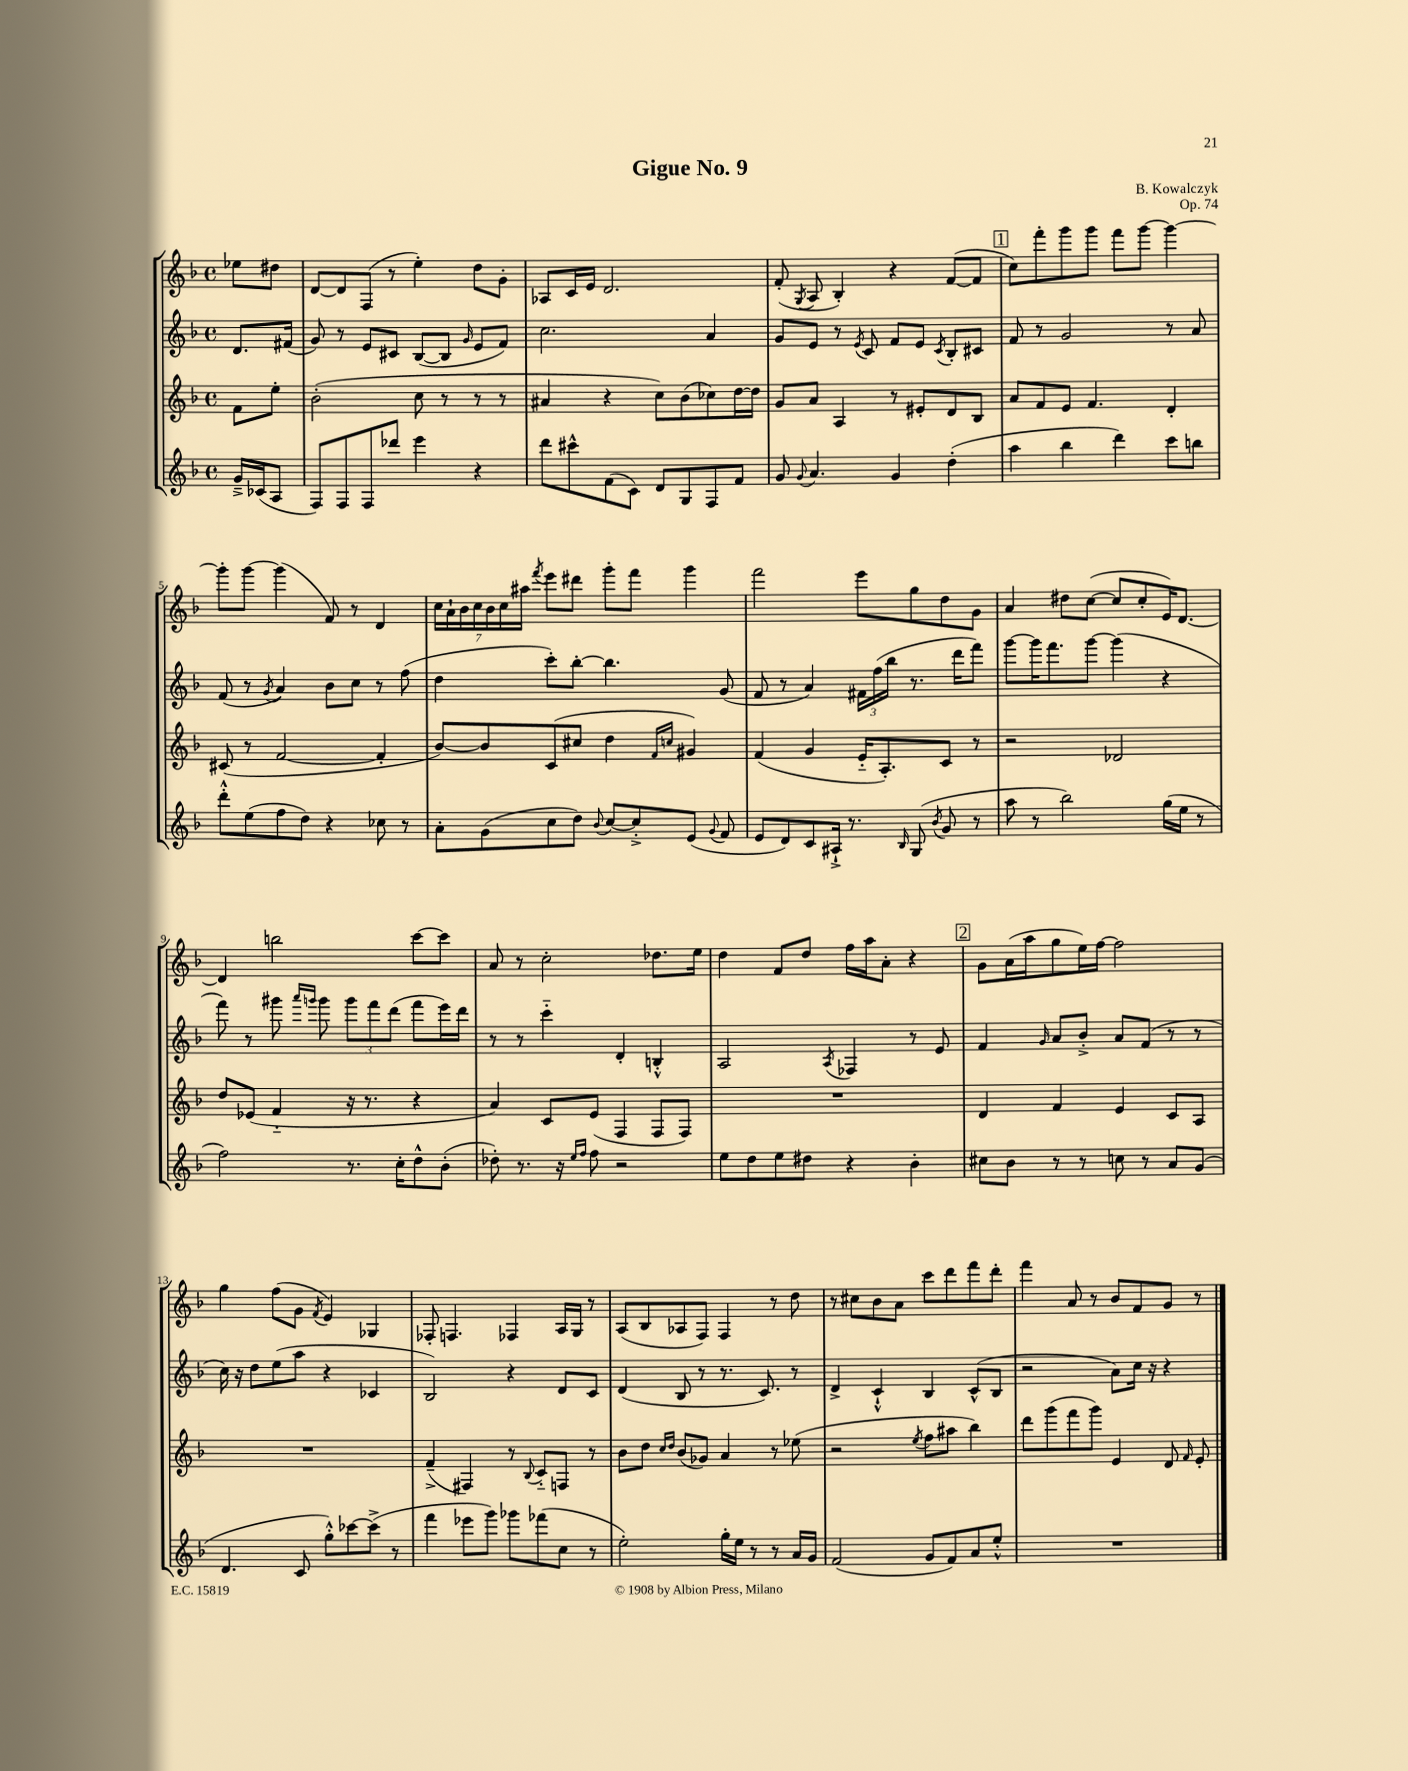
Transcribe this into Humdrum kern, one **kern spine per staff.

**kern	**kern	**kern	**kern
*part4	*part3	*part2	*part1
*staff4	*staff3	*staff2	*staff1
*clefG2	*clefG2	*clefG2	*clefG2
*k[b-]	*k[b-]	*k[b-]	*k[b-]
*M4/4	*M4/4	*M4/4	*M4/4
*met(c)	*met(c)	*met(c)	*met(c)
=	=	=	=
16g~^/LL	8f\L	8.d/L	8ee-X\L
(16c-X/J	.	.	.
8A/J	8ee'\J	.	8dd#X\J
.	.	(16f#X/Jk	.
=1	=1	=1	=1
8F/L)	(2b-'\	8g/)	[8d/L
8F/	.	8r	8d/]
8F/	.	8e/L	(8F/J
8ddd-X/J	.	8c#X/J	8r
4eee\	8cc\	([8B-/L	4ee'\)
.	8r	8B-/J]	.
.	.	16qqg/	.
4r	8r	8e/L	8dd\L
.	8r	8f/J)	8g'\J
=2	=2	=2	=2
8ddd\L	4a#X/	2.cc\	8A-X/L
8ccc#X^^\	.	.	16c/L
.	.	.	16e/JJ
(8f\	4r	.	2.d/
8c\J)	.	.	.
8d/L	8cc\L)	.	.
8G/	(8b-\	.	.
8F/	8cc-X\)	4a/	.
8f/J	[16dd\L	.	.
.	16dd\JJ]	.	.
=3	=3	=3	=3
8g/	8g/L	8g/L	(8f'/
8qqg/	.	.	8qG/
4.a/	8a/J	8e/J	8A/
.	4A/	8r	4B-'/)
.	.	8qe/	.
.	.	8c/	.
4g/	8r	8f/L	4r
.	8e#X'/L	8e/J	.
.	.	8qc/	.
(4dd'\	8d/	8B-'/L	([8f/L
.	8B-/J	8c#X/J	8f/J]
!!LO:REH:place=s1:t=1
=4	=4	=4	=4
4aa\	8a/L	8f/	8cc\L)
.	8f/	8r	8fff'\
4bb-\	8e/J	2g/	8ggg\
.	4.f/	.	8ggg\J
4ddd\)	.	.	8fff\L
.	.	.	[8ggg\J
8ccc\L	4d'/	8r	4ggg\_
8bbn\J	.	8a/	.
!!LO:LB:g=z
=5	=5	=5	=5
8ddd'^^\L	(8c#X/	(8f/	8ggg'\L]
(8ee\	8r	8r	[8ggg\J
.	.	8qg/	.
8ff\	[2f/	4a/)	(4ggg\]
8dd\J)	.	.	.
4r	.	8b-\L	8f/)
.	.	8cc\J	8r
8cc-X\	4f'/]	8r	4d/
8r	.	(8ff\	.
=6	=6	=6	=6
8a'\L	[8b-/L)	4dd\	28cc\LL
.	.	.	28a`\
.	.	.	28b-\
.	.	.	28cc\
(8g\	8b-/]	.	.
.	.	.	28b-\
.	.	.	28cc\
.	.	.	28aa#X\JJ
.	.	.	8qfff/
8cc\	(8c/	8ccc'\L)	8eee\L
8dd\J)	8cc#X/J	[8bb-'\J	8ddd#X\J
8qqb-/	.	.	.
[8cc/L	4dd\	4.bb-\]	8ggg'\L
8cc'^/]	.	.	8fff\J
.	16qqf/LL	.	.
.	16qqccn/JJ	.	.
(8e/J	4g#X/)	.	4ggg\
8qqg/	.	.	.
8f/	.	(8g/	.
=7	=7	=7	=7
8e/L	(4f/	8f/	2fff\
8d/)	.	8r	.
8c/	4g/	4a/)	.
16A#X`^/Jk	.	.	.
8.r	.	.	.
.	16e/KL	24f#X\LL	8eee\L
.	.	(24ff\	.
.	8.A'/)	.	.
.	.	24bb-\JJ	.
16qqB-/	.	.	.
(8G/	.	8.r	8gg\
8qb-/	.	.	.
8g/	8c/J	.	8dd\
.	.	16ddd\KL	.
8r	8r	8fff\J)	8g\J
=8	=8	=8	=8
8aa\	2r	[8ggg\L	4a/
8r	.	16ggg\K]	.
.	.	8.fff\	.
2bb-\)	.	.	8dd#X\L
.	.	[8ggg\J	([8cc\J
.	2d-X/	(4ggg\]	8cc/L]
.	.	.	8cc'/
(16gg\LL	.	4r	16e/K)
16ee\JJ	.	.	[8.d/J
8r	.	.	.
!!LO:LB:g=z
=9	=9	=9	=9
2ff\)	8dd/L	8fff\)	4d/]
.	(8e-X/J	8r	.
.	4f/	8ggg#X\	2bbn\
.	.	16qqaaa/LL	.
.	.	16qqgggn/JJ	.
.	.	8ggg\	.
8.r	16r	12ggg\L	.
.	8.r	.	.
.	.	12fff\	.
.	.	(12ddd\J	.
16cc'\KL	.	.	.
8dd^^\	4r	8fff\L	[8ccc\L
(8b-'\J	.	16eee\L)	8ccc\J]
.	.	16ddd\JJ	.
=10	=10	=10	=10
8dd-X'\)	4a/)	8r	8a/
8.r	.	8r	8r
.	8c/L	4ccc\	2cc'\
16r	.	.	.
16qqee/LL	.	.	.
16qqff/JJ	.	.	.
8ff\	(8e/J	.	.
2r	4F/	4d'/	.
.	8F/L	4Bn'^^/	8.dd-X\L
.	8F/J)	.	.
.	.	.	16ee\Jk
=11	=11	=11	=11
8ee\L	1r	2A/	4dd\
8dd\	.	.	.
8ee\	.	.	8f/L
8dd#X\J	.	.	8dd/J
.	.	8qA/	.
4r	.	4F-X/	16ff\LL
.	.	.	16aa\J
.	.	.	8a'\J
4b-'\	.	8r	4r
.	.	8e/	.
!!LO:REH:place=s1:t=2
=12	=12	=12	=12
8cc#X\L	4d/	4f/	8g\L
8b-\J	.	.	(16a\L
.	.	.	16aa\J
.	.	16qqg/	.
8r	4f/	8a/L	8gg\
8r	.	8b-'^/J	16ee\L)
.	.	.	[16ff\JJ
8ccn\	4e/	8a/L	2ff\]
8r	.	(8f/J	.
8a/L	8c/L	8r	.
(8g/J	8A/J	8r	.
!!LO:LB:g=z
=13	=13	=13	=13
4.d/	1r	16cc\)	4gg\
.	.	16r	.
.	.	8dd\L	.
.	.	(8ee\	(8ff\L
8c/	.	8aa\J	8g\J
.	.	.	8qf/
8gg'^^\L)	.	4r	4e/)
[8ccc-X\	.	.	.
(8ccc-^\J]	.	4c-X/	4G-X/
8r	.	.	.
=14	=14	=14	=14
4fff\	(4f~^/	2B-/)	8F-X'/
.	.	.	4.Fn/
8eee-X\L	4F#X/)	.	.
8ggg\J)	.	.	.
8ggg-X\L	8r	4r	4F-X/
.	8qqB-/	.	.
(8fff-X\	8c/L	.	.
8cc\J	8Fn/J	8d/L	16A/LL
.	.	.	16G/JJ
8r	8r	8c/J	8r
=15	=15	=15	=15
2ee'\)	8b-\L	(4d/	(8A/L
.	8dd\J	.	8B-/
.	16qqcc/LL	.	.
.	16qqdd/JJ	.	.
.	(8b-/L	8B-/	8A-X/
.	8g-X/J)	8r	8F/J)
16gg'\LL	4a/	8.r	4F/
16ee\JJ	.	.	.
8r	.	.	.
.	.	8.c/)	.
8r	8r	.	8r
16a/LL	(8ee-X\	8r	8dd\
16g/JJ	.	.	.
=16	=16	=16	=16
(2f/	2r	4d^/	8r
.	.	.	8cc#X\L
.	.	4c`^^/	8b-\
.	.	.	8a\J
.	8qee/	.	.
8g/L	8ff\L	4B-/	8ccc\L
8f/)	8aa#X\J	.	8ddd\
8a/	4bb-\)	(8c^^/L	8fff\
8ee'^^/J	.	8B-/J	8ddd'\J
=17	=17	=17	=17
1r	8ddd\L	2r	4fff\
.	(8ggg\	.	.
.	8fff\	.	8a/
.	8ggg\J)	.	8r
.	4e/	8a\L)	8b-/L
.	.	16cc\Jk	8f/
.	.	16r	.
.	8d/	4r	8g/J
.	16qqf/	.	.
.	8e'/	.	8r
==	==	==	==
*-	*-	*-	*-
